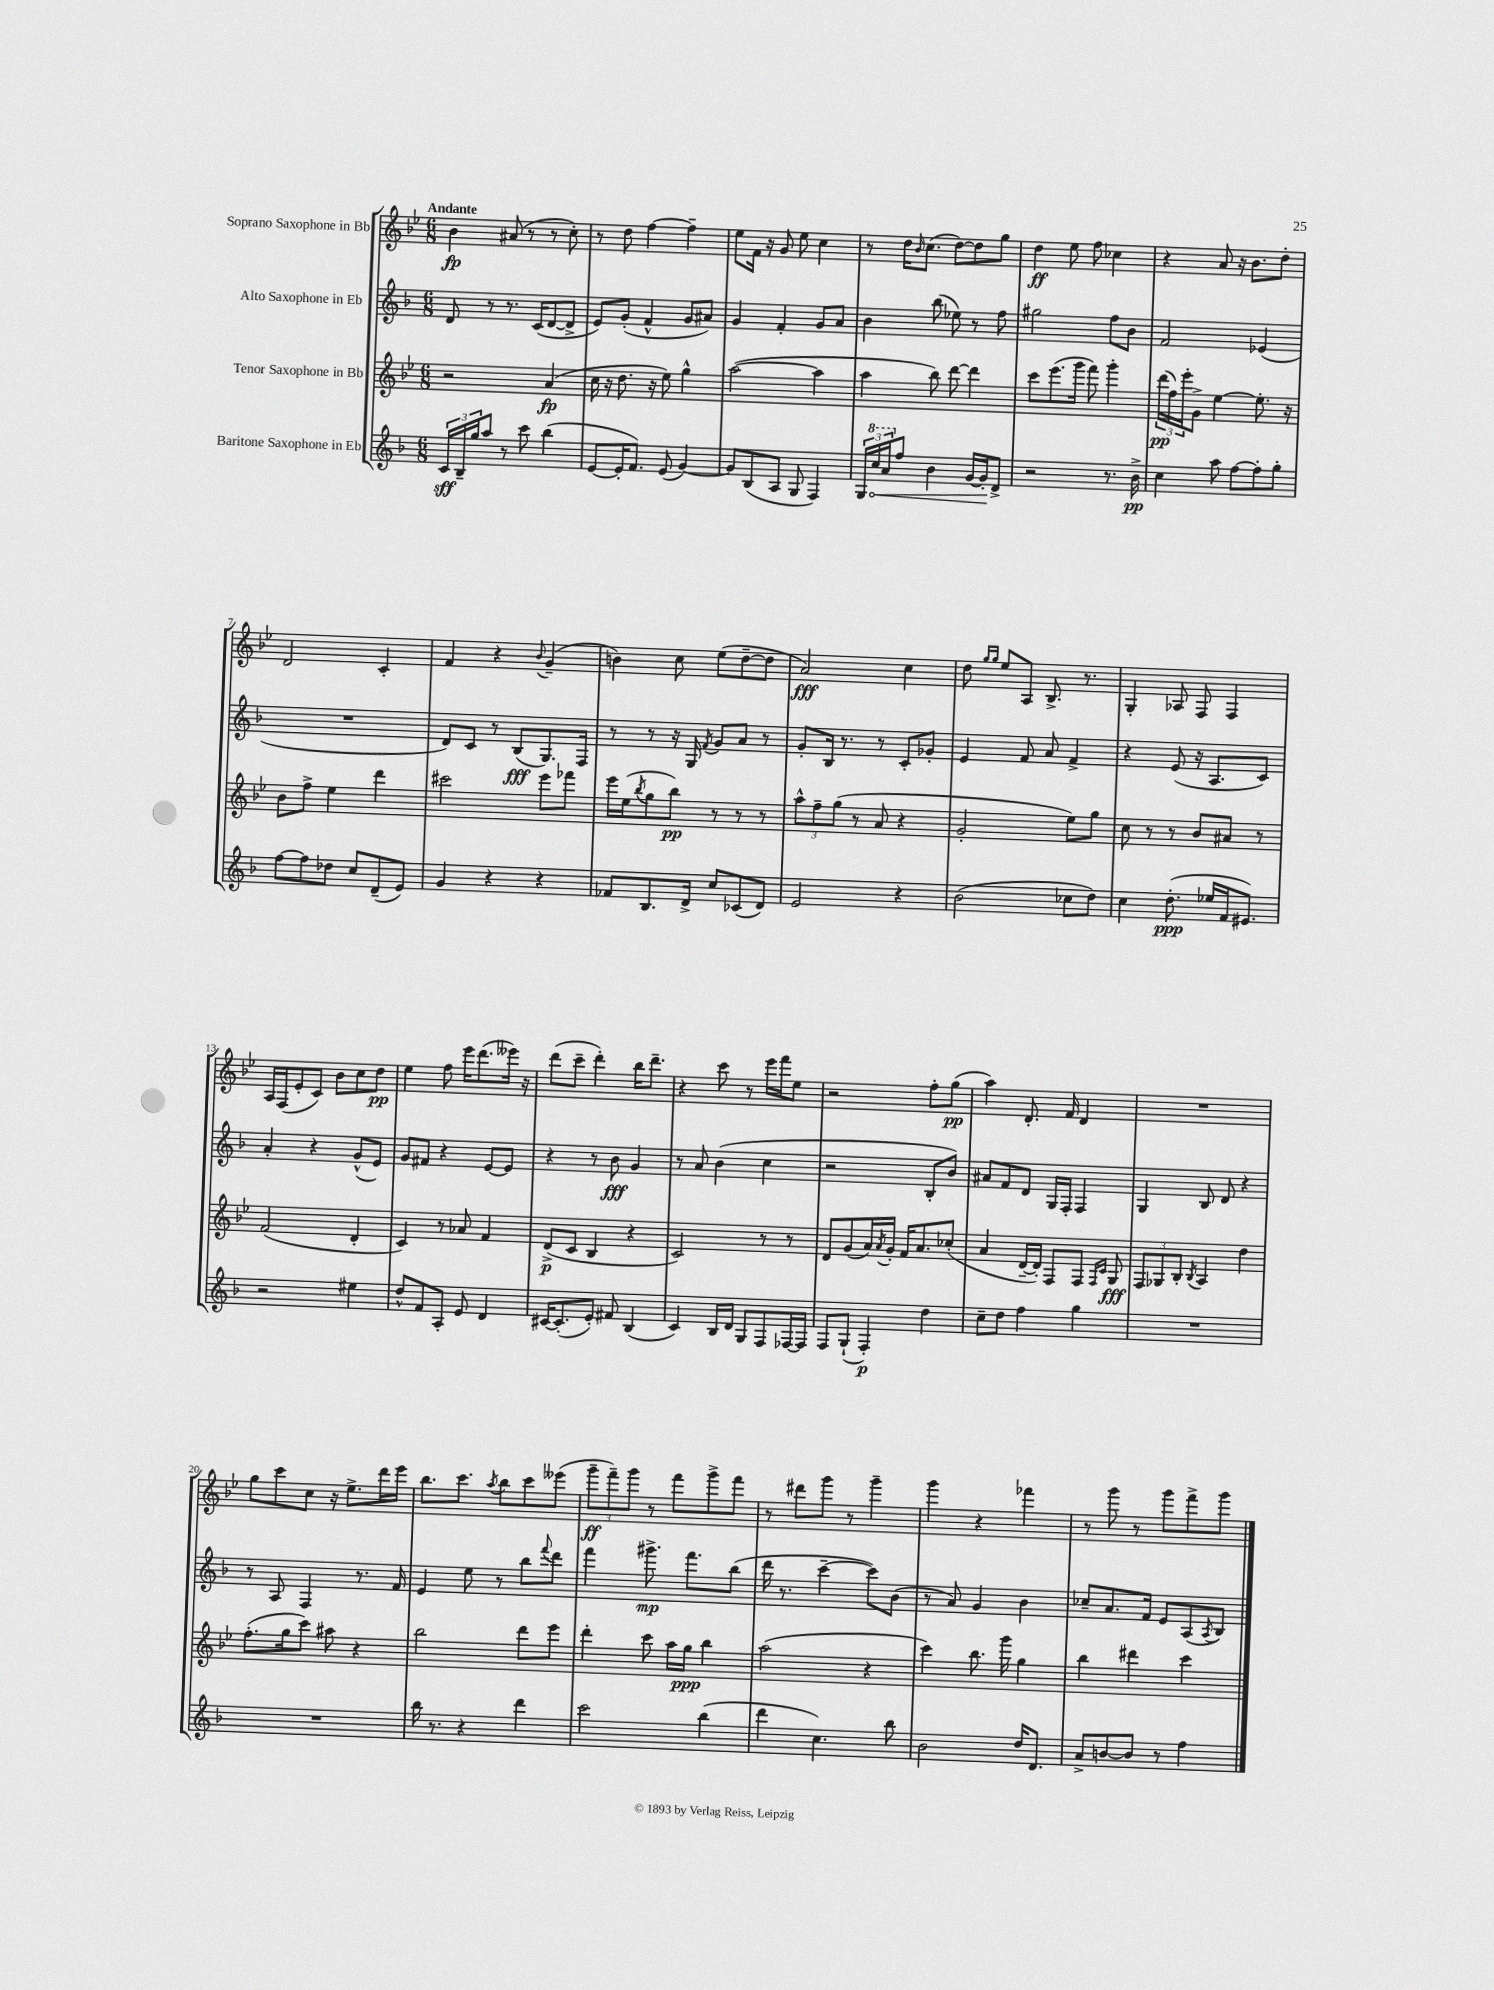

**kern	**kern	**kern	**kern
*staff4	*staff3	*staff2	*staff1
*clefG2	*clefG2	*clefG2	*clefG2
*k[b-]	*k[b-e-]	*k[b-]	*k[b-e-]
*M6/8	*M6/8	*M6/8	*M6/8
24c	2r	8d	4b-
24B-~	.	.	.
24gg	.	.	.
8aa	.	8r	.
8r	.	8.r	(8a#
8ccc	.	.	8r
.	.	(16c	.
(4bb-	(4a	[8d	8r
.	.	8d^]	8cc')
=	=	=	=
[8e	16cc	8e)	8r
.	16r	.	.
16e']	8.dd	(8g'	8dd
8.f)	.	.	.
.	.	4f^^	[4ff
.	16r	.	.
(8e	8ee-)	.	.
[4g)	4gg^^	8g	4ff~]
.	.	8a#)	.
=	=	=	=
8g]	([2aa	4g	8ee-
(8B-	.	.	16f
.	.	.	16r
8A	.	4f'	8g
8G	.	.	8ee-
4F)	4aa]	8g	4cc
.	.	8a	.
=	=	=	=
24G	4aa	4b-	8r
24ccc	.	.	.
24aa	.	.	.
8ff	.	.	16dd
.	.	.	16qqb-
.	.	.	(8.cc
4b-	8bb-)	(8bb-	.
.	[8ddd	8ee-)	[8dd)
[16g	4ddd]	8r	8dd]
16g']	.	.	.
8d^	.	8ff	8gg
=	=	=	=
2r	8ccc	2gg#	4dd
.	(8.eee-	.	.
.	.	.	8ee-
.	16ggg	.	.
.	8fff)	.	8ff
8.r	4ggg'	8ff	4cc-
.	.	8b-	.
16b-^	.	.	.
=	=	=	=
4cc	(24ddd	2f	4r
.	24ff)	.	.
.	24eee-'	.	.
.	8g^	.	.
8aa	[4ee-	.	8a
[8ff	.	.	16r
.	.	.	8.b-
8ff']	8.ee-']	(4e-	.
8gg'	.	.	8dd'
.	16r	.	.
=	=	=	=
[8ff	8b-	2.r	2d
8ff]	8ff^	.	.
8dd-	4ee-	.	.
8cc	.	.	.
(8d~	4ddd	.	4c'
8e)	.	.	.
=	=	=	=
4g	2ccc#	8d)	4f
.	.	8c	.
4r	.	8r	4r
.	.	(8B-	.
.	.	.	8qqb-
4r	8eee-	8.G)	(4g~
.	8fff-	.	.
.	.	16F	.
=	=	=	=
8f-	16eee-	8r	4b)
.	(16ee-	.	.
.	8qbb-	.	.
8.B-	8gg	8r	.
.	8bb-)	16r	8cc
16d^	.	16G	.
.	.	8qf	.
8cc	8r	8g	(8ee-
(8c-	8r	8a	[8dd~
8d)	8r	8r	8dd]
=	=	=	=
2e	12aa^^	8g'	2a)
.	12ff~	.	.
.	.	16B-	.
.	(12gg	.	.
.	.	8.r	.
.	8r	.	.
.	8a	8r	.
4r	4r	8c'	4cc
.	.	8g-'	.
=	=	=	=
(2b-	2g'	4e	8dd
.	.	.	16qqgg
.	.	.	16qqgg
.	.	.	8ee-
.	.	8f	8A
.	.	8a	8.B-^
8cc-	8ee-)	4f^	.
.	.	.	8.r
8dd)	8gg	.	.
=	=	=	=
4cc	8cc	4r	4G'
.	8r	.	.
(8.dd'	8r	(8e	8A-
.	8b-	16r	8F
16ee-	.	8.A	.
16f	8a#	.	4F
8.e#)	.	.	.
.	8r	8c)	.
=	=	=	=
2r	(2f	4a'	16A
.	.	.	(16F
.	.	.	8e-'
.	.	4r	8c)
.	.	.	8b-
4ee#	4d'	(8g^^	8cc
.	.	8e)	8dd
=	=	=	=
8dd^^	4c)	8g	4ee-
8f	.	8f#	.
8A'	8r	4r	8ff
8e	8a-	.	16eee-
.	.	.	(8.ddd
4d	4f	[8e	.
.	.	8e]	16eee--)
.	.	.	16r
=	=	=	=
[16c#	(8d^	4r	(8ddd
(8.c#']	.	.	.
.	8c	.	8ccc~
8e')	4B-	8r	4ddd')
8f#	.	8b-	.
(4B-	4r	4g	16bb-
.	.	.	8.ddd~
=	=	=	=
4c)	2c)	8r	4r
.	.	8a	.
16B-	.	(4b-	8ccc
16d	.	.	.
8G	.	.	8r
8F	8r	4cc	16eee-
.	.	.	16fff
[16F-	8r	.	8ee-
16F-]	.	.	.
=	=	=	=
8F	8d	2r	2r
(8G`	(8g	.	.
4F')	16a)	.	.
.	8qa	.	.
.	16g'	.	.
.	16f	.	.
.	8.a	.	.
4dd	.	8B-'	8ff'
.	(8cc-'	8b-)	(8gg
=	=	=	=
8cc~	4a	8a#	4aa)
8dd	.	8f	.
4ff	[16d~	8d	8.d'
.	16d'])	.	.
.	8F	16G	.
.	.	16F'	16f
4gg	8F	4F	4d
.	16qqF	.	.
.	16qqc	.	.
.	8G	.	.
=	=	=	=
2.r	12F	4G	2.r
.	12G-	.	.
.	12B-'	.	.
.	8qB-	.	.
.	4A	8B-	.
.	.	8d	.
.	4dd	4r	.
=	=	=	=
2.r	(8.ff'	8r	8gg
.	.	8A	8ccc
.	16gg	.	.
.	8ccc)	4F	8cc
.	8aa#	.	16r
.	.	.	8.ee-^
.	4r	8.r	.
.	.	.	16ddd
.	.	16f	16eee-
=	=	=	=
16bb-	2bb-	4e	8.bb-
8.r	.	.	.
.	.	.	8.ccc
4r	.	8ee	.
.	.	.	8qaa
.	.	8r	8bb-
4ddd	8ddd	8bb-	8ccc
.	.	8qqfff	.
.	8eee-	8ddd	(8eee--
=	=	=	=
2ccc	4ddd'	4fff	12ggg~
.	.	.	12fff~)
.	.	.	12ggg
.	8ccc	8.ggg#^	8r
.	16aa	.	8fff
.	16gg	8.fff	.
(4bb-	4bb-	.	8ggg^
.	.	(8bb-	8fff
=	=	=	=
4ddd	(2aa	16ddd	8r
.	.	8.r	.
.	.	.	8ddd#
4.cc)	.	[4ccc~	8ggg
.	.	.	8r
.	4r	8ccc])	4ggg~
8bb-	.	(8b-	.
=	=	=	=
2b-	4ccc)	8r	4ggg
.	.	8a)	.
.	8.bb-	4g	4r
.	16ggg	.	.
16dd	4gg	4b-	4fff-
8.d	.	.	.
=	=	=	=
8a^	4bb-	8cc-~	8r
[8b	.	8.a	8ggg
8b]	4ddd#	.	8r
.	.	16f	.
8r	.	8e	8ggg
4ff	4ccc	(8A	8fff^
.	.	8qA	.
.	.	8B-)	8ggg
==	==	==	==
*-	*-	*-	*-
